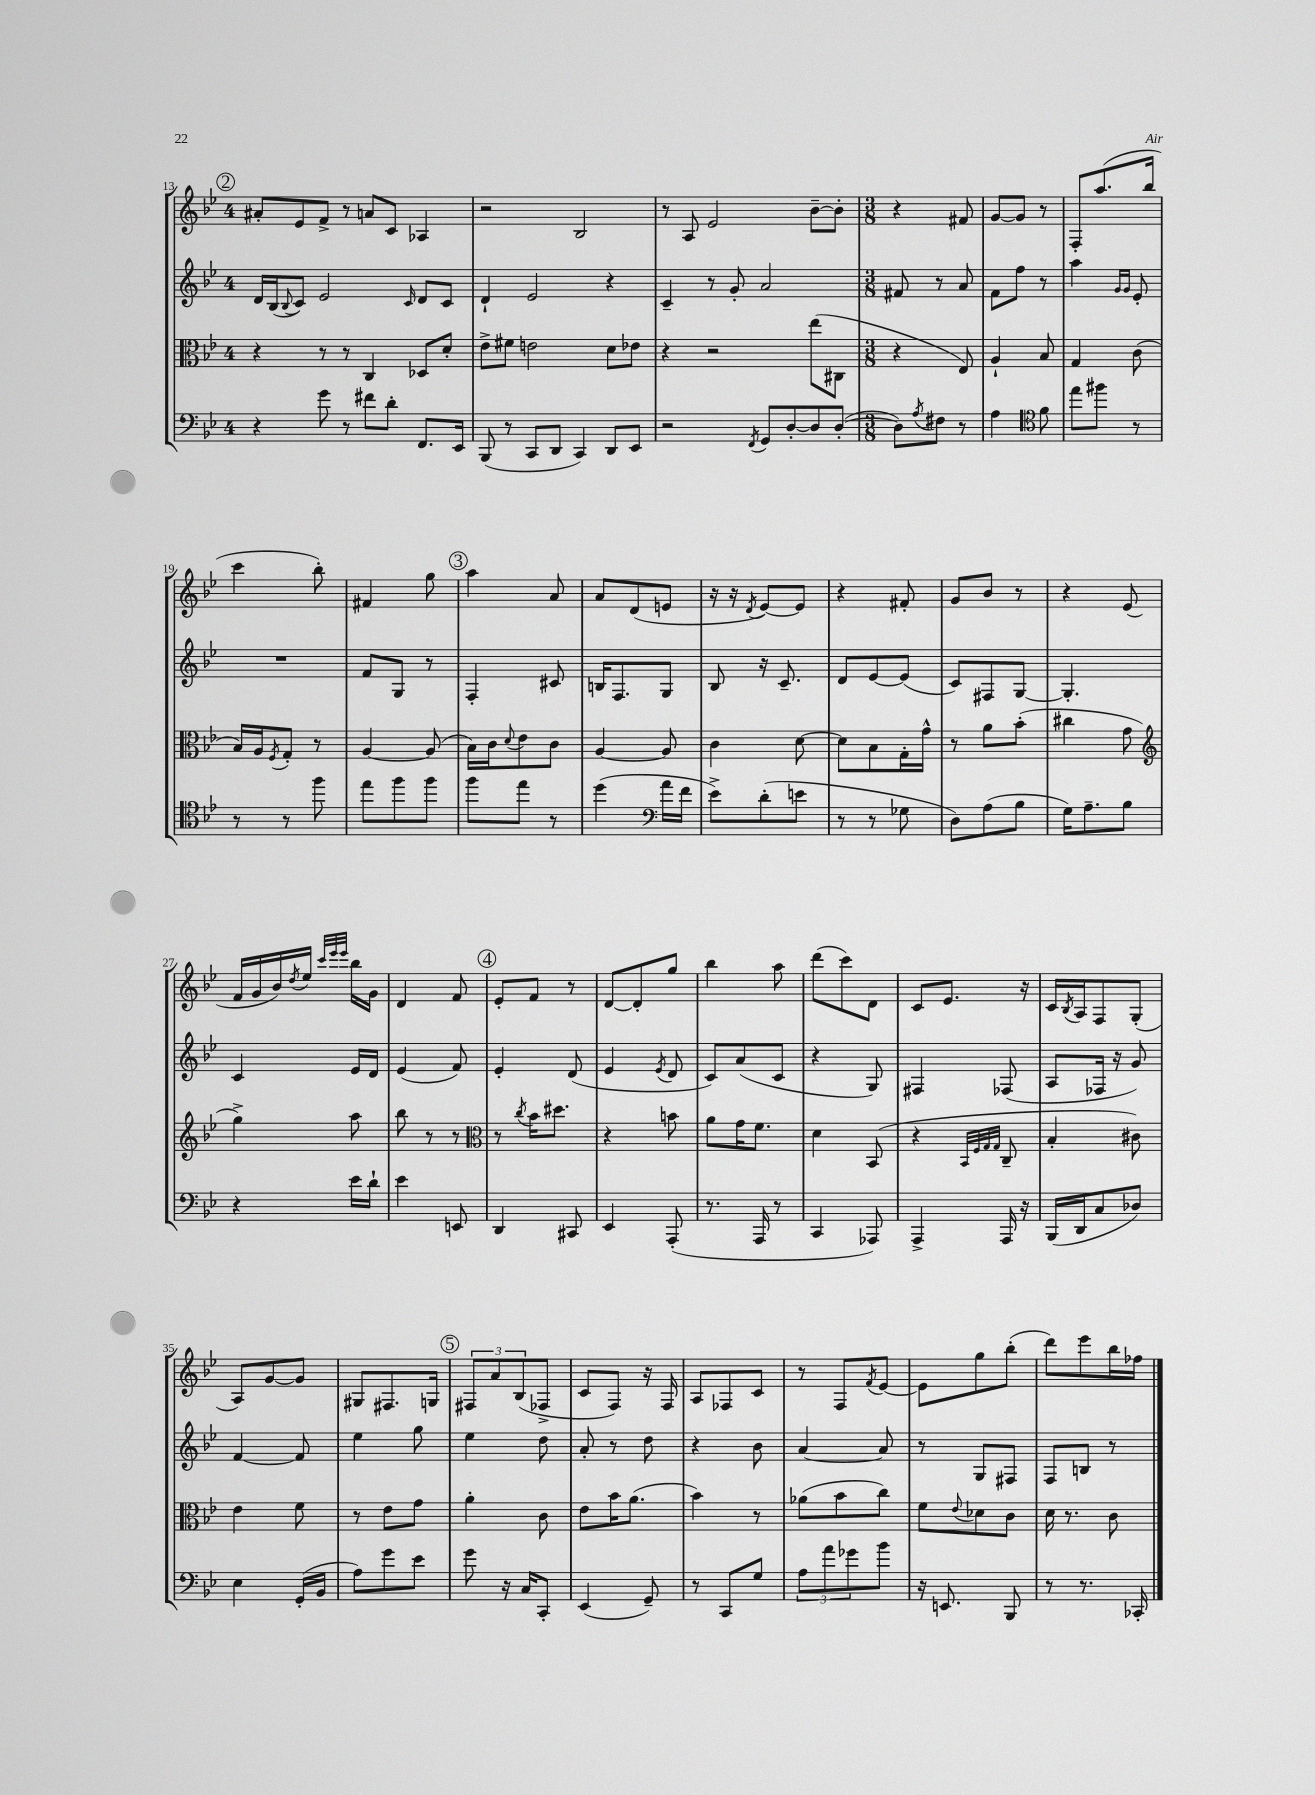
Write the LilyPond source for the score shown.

<<
\new StaffGroup <<
\new Staff = "s0" {
    \clef treble \key bes \major \once \override Staff.TimeSignature.style = #'single-digit \time 4/4
    \mark \markup { \circle "2" } ais'8-. ees'8 f'8-> r8 a'8 c'8 aes4 |
    r2 bes2 |
    r8 a8 ees'2 bes'8~-- bes'8-. |
    \numericTimeSignature \time 3/8 r4 fis'8 |
    g'8~ g'8 r8 |
    f8-. a''8.( bes''16 |
    c'''4 bes''8-.) |
    fis'4 g''8 |
    \mark \markup { \circle "3" } a''4 a'8 |
    a'8 d'8( e'8 |
    r16 r16 \acciaccatura { d'8 } ees'8~) ees'8 |
    r4 fis'8-. |
    g'8 bes'8 r8 |
    r4 ees'8( |
    f'16 g'16 bes'16) \acciaccatura { d''8 } ees''16 \grace { c'''32 ees'''32 ees'''32 } bes''16 g'16 |
    d'4 f'8 |
    \mark \markup { \circle "4" } ees'8-. f'8 r8 |
    d'8~ d'8-. g''8 |
    bes''4 a''8 |
    d'''8( c'''8) d'8 |
    c'8 ees'8. r16 |
    c'16 \acciaccatura { bes8 } a16 f8 g8-.( |
    a8) g'8~ g'8 |
    gis8 fis8. g16 |
    \mark \markup { \circle "5" } \tuplet 3/2 { fis8 a'8 bes8( } fes8-> |
    c'8 f8) r16 f16 |
    a8 fes8 c'8 |
    r8 f8 \acciaccatura { f'8 } ees'8~ |
    ees'8 g''8 bes''8-.( |
    d'''8) ees'''8 bes''16 fes''16 \bar "|." |
}
\new Staff = "s1" {
    \clef treble \key bes \major \once \override Staff.TimeSignature.style = #'single-digit \time 4/4
    \mark \markup { \circle "2" } d'16 bes16( \appoggiatura { bes8 } c'8) ees'2 \grace { c'16 } d'8 c'8 |
    d'4-! ees'2 r4 |
    c'4-- r8 g'8-. a'2 |
    \numericTimeSignature \time 3/8 fis'8 r8 a'8 |
    f'8 f''8 r8 |
    a''4 \grace { g'16 g'16 } ees'8-. |
    R4. |
    f'8 g8 r8 |
    \mark \markup { \circle "3" } f4-. cis'8 |
    b16 f8. g8 |
    bes8 r16 c'8.-- |
    d'8 ees'8~ ees'8( |
    c'8) fis8 g8~ |
    g4.-. |
    c'4 ees'16 d'16 |
    ees'4( f'8) |
    \mark \markup { \circle "4" } ees'4-. d'8( |
    ees'4 \acciaccatura { ees'8 } d'8 |
    c'8) a'8( c'8 |
    r4 g8) |
    fis4 fes8( |
    a8 fes16 r16 g'8) |
    f'4~ f'8 |
    ees''4 g''8 |
    \mark \markup { \circle "5" } ees''4 d''8 |
    a'8-. r8 d''8 |
    r4 bes'8 |
    a'4~ a'8 |
    r8 g8 fis8 |
    f8 b8 r8 \bar "|." |
}
\new Staff = "s2" {
    \clef alto \key bes \major \once \override Staff.TimeSignature.style = #'single-digit \time 4/4
    \mark \markup { \circle "2" } r4 r8 r8 c4 des8 d'8-. |
    ees'8-> fis'8 e'2 d'8 ees'8 |
    r4 r2 ees''8( cis8 |
    \numericTimeSignature \time 3/8 r4 ees8) |
    a4-! bes8 |
    g4 c'8( |
    bes16) a16 \acciaccatura { f8 } g8-. r8 |
    a4~ a8( |
    \mark \markup { \circle "3" } bes16) c'16 \appoggiatura { d'8 } ees'8 c'8 |
    a4~ a8 |
    c'4 d'8~ |
    d'8 bes8 g16-. g'16-^ |
    r8 a'8 bes'8-.( |
    cis''4 g'8 |
    \clef treble g''4->) a''8 |
    bes''8 r8 r8 |
    \mark \markup { \circle "4" } \clef alto r8 \acciaccatura { c''8 } bes'16 dis''8. |
    r4 b'8 |
    a'8 g'16 f'8. |
    d'4 bes,8( |
    r4 \grace { bes,32 f32 g32 g32 } c8-- |
    bes4-. cis'8) |
    ees'4 f'8 |
    r8 ees'8 g'8 |
    \mark \markup { \circle "5" } a'4-. c'8 |
    ees'8 bes'16 a'8.( |
    bes'4) r8 |
    aes'8( bes'8 c''8) |
    f'8 \appoggiatura { ees'8 } des'8 c'8 |
    d'16 r8. c'8 \bar "|." |
}
\new Staff = "s3" {
    \clef bass \key bes \major \once \override Staff.TimeSignature.style = #'single-digit \time 4/4
    \mark \markup { \circle "2" } r4 g'8 r8 fis'8 d'8-. f,8. ees,16 |
    bes,,8( r8 c,8 d,8 c,4) d,8 ees,8 |
    r2 \acciaccatura { f,8 } g,8 d8~-. d8 d8~-.( |
    \numericTimeSignature \time 3/8 d8) \acciaccatura { a8 } fis8 r8 |
    a4 \clef tenor f'8 |
    ees''8 fis''8 r8 |
    r8 r8 f''8 |
    ees''8 f''8 f''8 |
    \mark \markup { \circle "3" } f''8 ees''8 r8 |
    d''4( \clef bass a'16 f'16 |
    ees'8->) d'8-.( e'8 |
    r8 r8 ges8 |
    d8) a8( bes8 |
    g16) a8.-- bes8 |
    r4 ees'16 d'16-! |
    ees'4 e,8 |
    \mark \markup { \circle "4" } d,4 cis,8 |
    ees,4 a,,8-.( |
    r8. a,,16 r8 |
    c,4 aes,,8) |
    a,,4-> a,,16 r16 |
    bes,,16( d,16 c8 des8) |
    ees4 g,16-.( bes,16 |
    a8) g'8 ees'8 |
    \mark \markup { \circle "5" } g'8 r16 c16 c,8-. |
    ees,4( g,8--) |
    r8 c,8 g8 |
    \tuplet 3/2 { a8 a'8 ges'8 } bes'8 |
    r16 e,8. bes,,8 |
    r8 r8. ces,16-. \bar "|." |
}
>>
>>
\layout { \context { \Score currentBarNumber = #13 } }
